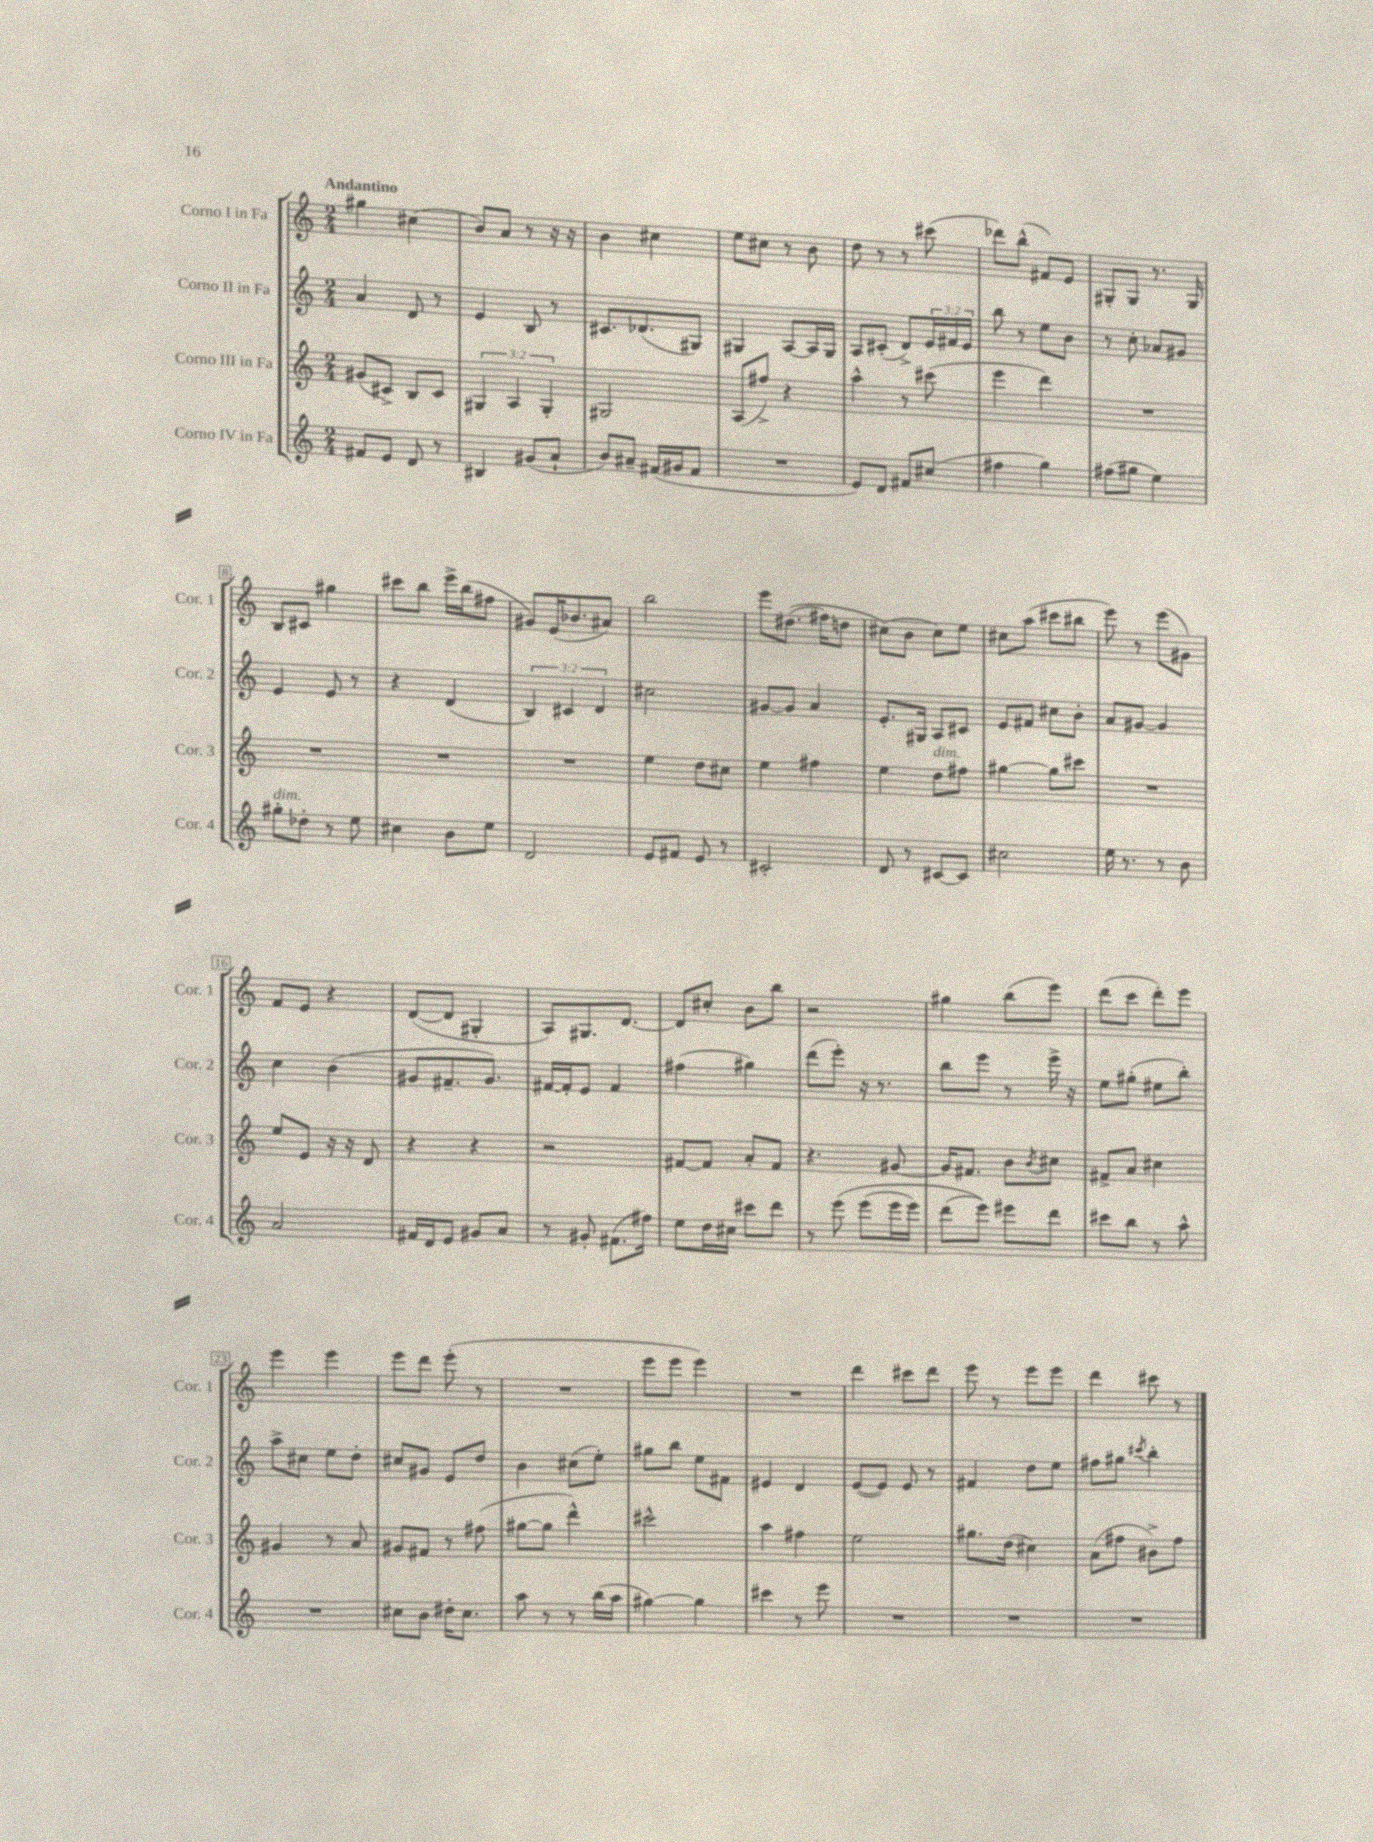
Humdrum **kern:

**kern	**kern	**kern	**kern
*staff4	*staff3	*staff2	*staff1
*clefG2	*clefG2	*clefG2	*clefG2
*k[]	*k[]	*k[]	*k[]
*M2/4	*M2/4	*M2/4	*M2/4
8f#	(8g#	4a	4gg#
8e	8c#^)	.	.
8d	8B	8d	(4cc#
8r	8c#	8r	.
=	=	=	=
4B#	6G#	4e	8b)
.	.	.	8a
.	6A	.	.
(8g#	.	8B	8r
.	6G#'	.	.
8a`	.	8r	16r
.	.	.	16r
=	=	=	=
8b)	2G#	8.c#	4b
8a#~	.	.	.
.	.	(8.d-	.
(16f#	.	.	4cc#
16g#	.	.	.
8f#	.	8G#)	.
=	=	=	=
2r	(8A	4G#	8ee
.	8ff#^)	.	8cc#
.	4r	[8A	8r
.	.	16A]	8b
.	.	16G#	.
=	=	=	=
8e)	4aa^^	8A	8dd
8d	.	(8c#'	8r
8f#	8r	8d^)	8r
(8cc#	(8ccc#	24e	(8ccc#
.	.	24f#	.
.	.	24e	.
=	=	=	=
4ff#	4eee	8bb	8ddd-)
.	.	8r	(8bb^^
4gg)	4ddd)	8ee	8f#)
.	.	8b	8e
=	=	=	=
(8ff#	2r	8r	8G#'
8gg#	.	8cc'	8G#
4ee)	.	8a-	8.r
.	.	8g#	.
.	.	.	16G#
=	=	=	=
8gg#'	2r	4e	8B
8dd-'	.	.	8c#
8r	.	8e	4gg#
8ee	.	8r	.
=	=	=	=
4cc#	2r	4r	8ccc#
.	.	.	8bb
8b	.	(4d	16eee^
.	.	.	(16bb
8ee	.	.	8ff#
=	=	=	=
2d	2r	6B)	8g#)
.	.	.	(16e
.	.	6c#	.
.	.	.	8.b-
.	.	6d	.
.	.	.	8a#)
=	=	=	=
8e	4ee	2cc#	2bb
8f#	.	.	.
8e	8dd	.	.
8r	8cc#	.	.
=	=	=	=
2c#'	4ee	[8g#	8eee
.	.	8g#]	&((8.dd#
.	4ff#	4a	.
.	.	.	16ff#)
.	.	.	8dd
=	=	=	=
8d	4ee	8.e'	(8cc#&)
8r	.	.	8b
.	.	16G#	.
[8c#	8dd	8A	8cc#)
8c#]	8ff#	8c#	8ee
=	=	=	=
2cc#	[4gg#	8e	8cc#
.	.	8f#	(8aa
.	8gg#]	8cc#	8ccc#
.	8ccc#	8b'	8bb#
=	=	=	=
16ee	2r	8a	8eee)
8.r	.	.	.
.	.	[8g#	8r
8r	.	4g#]	(8eee
8b	.	.	8g#)
=	=	=	=
2a	8ee	4cc	8f
.	8e	.	8e
.	16r	(4b	4r
.	16r	.	.
.	8d	.	.
=	=	=	=
16f#	4r	8g#	([8d
16d	.	.	.
8e	.	8.f#~	8d]
8g#	4r	.	4G#'
.	.	8.g#)	.
8a	.	.	.
=	=	=	=
8r	2r	[16f#	8A)
.	.	16f#']	.
8g#'	.	8e	8.G#
(8.f#	.	4f#	.
.	.	.	[8.d
16ff#)	.	.	.
=	=	=	=
8ee	[8f#	(4ff#	8d]
16dd	8f#]	.	8cc#'
16cc#	.	.	.
8ccc#	8a'	4gg#)	8b
8ddd	8f#	.	8bb
=	=	=	=
8r	4.r	(8ddd	2r
&(8eee	.	8eee')	.
(8eee	.	16r	.
.	.	8.r	.
16eee	[8g#	.	.
16eee)	.	.	.
=	=	=	=
(8ddd	16g#]	8bb	4gg#
.	8.f#	.	.
8eee)&)	.	8eee	.
8eee#	8b	8r	(8bb
.	8qb	.	.
8ddd	8cc#	16eee^	8eee)
.	.	16r	.
=	=	=	=
8ccc#	8f#^	8ee	(8ddd
8bb	8a	(8gg#'	8ccc
8r	4cc#	8ee#	8ddd')
8aa^^	.	8bb')	8eee
=	=	=	=
2r	4g#	8aa^	4eee
.	.	8cc#	.
.	8r	8ee	4eee
.	8a	8dd'	.
=	=	=	=
8cc#	8g#	8cc#	8eee
8b	8f#	8g#	8ddd
16dd#'	8r	8e	(8eee'
8.cc#	.	.	.
.	(8ff#	8dd	8r
=	=	=	=
8aa	[8gg#	4b	2r
8r	8gg#]	.	.
8r	4ddd^^)	(8cc#	.
(16bb	.	8ee')	.
16aa	.	.	.
=	=	=	=
[4gg#)	2ccc#^^	8gg#	8eee
.	.	8bb	8eee
4gg#]	.	8ee	4eee)
.	.	8f#	.
=	=	=	=
4ccc#	4aa	4e#	2r
8r	4ff#	4d	.
8eee	.	.	.
=	=	=	=
2r	2ee	([8e	4ddd
.	.	8e])	.
.	.	8e	8ccc#
.	.	8r	8ddd
=	=	=	=
2r	8.gg#	4f#	8eee
.	.	.	8r
.	(16dd	.	.
.	4cc#)	8dd	8eee
.	.	8ee	8eee
=	=	=	=
2r	(8a	8ff#	4ddd
.	8ff#	8gg#	.
.	.	8qccc#	.
.	8b#^)	4bb'	8ccc#
.	8ff#	.	8r
==	==	==	==
*-	*-	*-	*-
